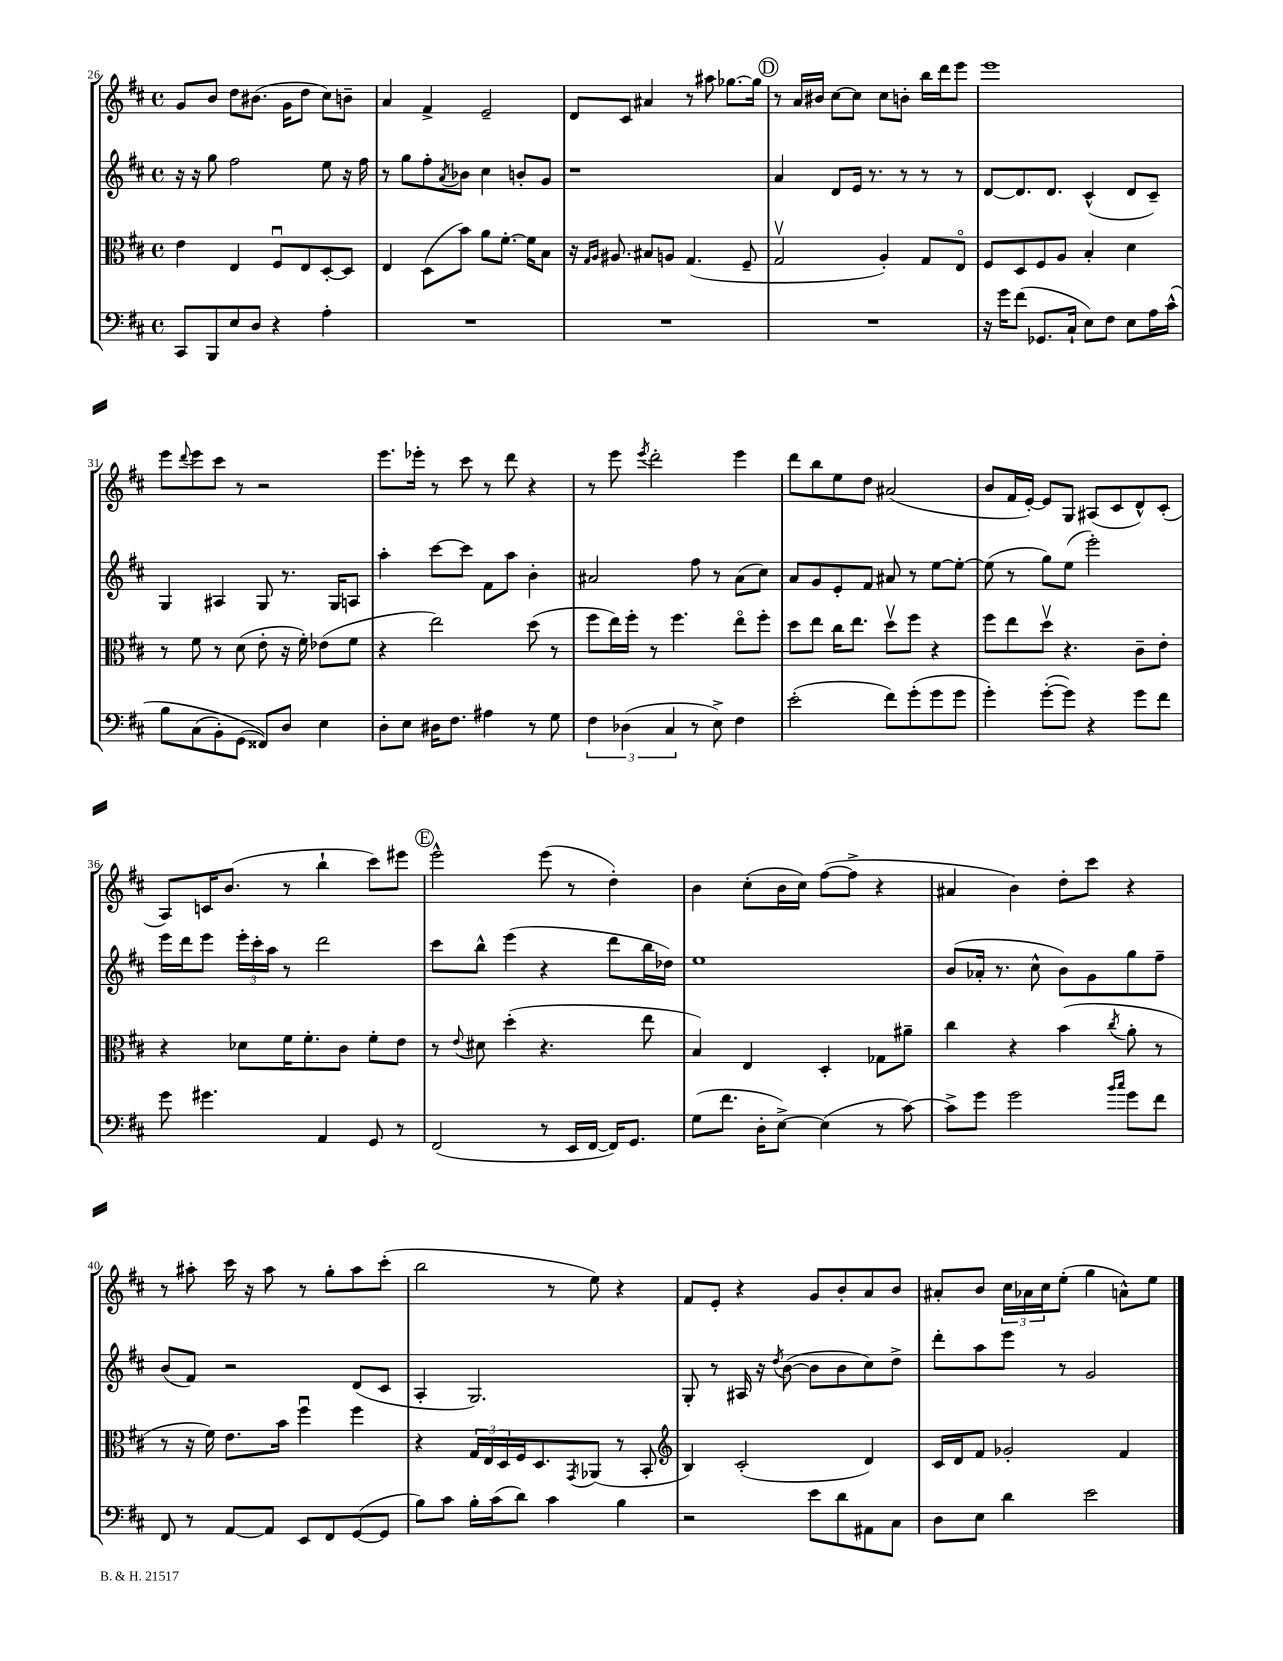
<<
\new StaffGroup <<
\new Staff = "s0" {
    \clef treble \key d \major \defaultTimeSignature \time 4/4
    g'8 b'8 d''8 bis'8.( g'16 d''8 cis''8) b'8-- |
    a'4 fis'4-> e'2-- |
    d'8 cis'8 ais'4 r8 ais''8 ges''8.~ ges''16 |
    \mark \markup { \circle "D" } r8 a'16 bis'16 cis''8~ cis''8 cis''8 b'8-. b''16 d'''16 e'''8 |
    e'''1 |
    e'''8 \appoggiatura { d'''8 } e'''8 cis'''8 r8 r2 |
    e'''8. ees'''16-. r8 cis'''8 r8 d'''8 r4 |
    r8 e'''8 \acciaccatura { e'''8 } d'''2-. e'''4 |
    d'''8 b''8 e''8 d''8 ais'2( |
    b'8 fis'16 e'16~-.) e'8 g8 ais8( cis'8 d'8-^) cis'8-.( |
    a8) c'16 b'8.( r8 b''4-! cis'''8) eis'''8 |
    \mark \markup { \circle "E" } e'''2-^ e'''8( r8 d''4-.) |
    b'4 cis''8-.( b'16 cis''16) fis''8~( fis''8-> r4 |
    ais'4 b'4) d''8-. cis'''8 r4 |
    r8 ais''8-. cis'''16 r16 ais''8 r8 g''8-. ais''8 cis'''8-.( |
    b''2 r8 e''8) r4 |
    fis'8 e'8-. r4 g'8 b'8-. a'8 b'8 |
    ais'8-. b'8 \tuplet 3/2 { cis''16 aes'16 cis''16 } e''8-.( g''4 a'8-^) e''8 \bar "|." |
}
\new Staff = "s1" {
    \clef treble \key d \major \defaultTimeSignature \time 4/4
    r16 r16 g''8 fis''2 e''8 r16 fis''16 |
    r8 g''8 fis''8-. \acciaccatura { a'8 } bes'8 cis''4 b'8-. g'8 |
    r1 |
    \mark \markup { \circle "D" } a'4 d'8 e'16 r8. r8 r8 r8 |
    d'8~ d'8. d'8. cis'4-^( d'8 cis'8--) |
    g4 ais4 g8 r8. g16 a8 |
    a''4-. cis'''8~ cis'''8 fis'8 a''8 b'4-. |
    ais'2 fis''8 r8 ais'8( cis''8) |
    a'8 g'8 e'8-. fis'8 ais'8 r8 e''8~ e''8~-. |
    e''8( r8 g''8) e''8( e'''2-.) |
    e'''16 d'''16 e'''8 \tuplet 3/2 { e'''16-. cis'''16-. a''16 } r8 d'''2 |
    \mark \markup { \circle "E" } cis'''8 b''8-^ e'''4( r4 d'''8 b''16 des''16) |
    e''1 |
    b'8( aes'16-. r8. cis''8-^ b'8) g'8 g''8 fis''8-- |
    b'8( fis'8) r2 d'8( cis'8 |
    a4-. g2.) |
    g8-. r8 ais16 r16 \acciaccatura { d''8 } b'8~( b'8 b'8 cis''8) d''8-> |
    d'''8-. a''8 e'''8 r8 g'2 \bar "|." |
}
\new Staff = "s2" {
    \clef alto \key d \major \defaultTimeSignature \time 4/4
    e'4 e4 fis8\downbow e8 d8~-. d8 |
    e4 d8( b'8) a'8 fis'8.~-. fis'16 b8 |
    r16 \grace { g16 a16 } ais8. bis8 a8 g4.( fis8-- |
    \mark \markup { \circle "D" } g2\upbow a4-.) g8 e8\flageolet |
    fis8 d8 fis8 a8 b4-. d'4 |
    r8 fis'8 r8 d'8( e'8-. r16 fis'16-.) ees'8( fis'8 |
    r4 e''2) d''8( r8 |
    fis''8 e''16) fis''16-. r8 fis''4. e''8\flageolet fis''8-. |
    d''8 e''8 cis''16 e''8. d''8\upbow fis''8 r4 |
    fis''8 e''8 d''8\upbow r4. cis'8-- e'8-. |
    r4 des'8 fis'16 fis'8.-. cis'8 fis'8-. e'8 |
    \mark \markup { \circle "E" } r8 \appoggiatura { e'8 } dis'8 d''4-.( r4. e''8 |
    b4) e4 d4-. ges8 ais'8-- |
    cis''4 r4 b'4( \acciaccatura { cis''8 } a'8-. r8 |
    r8 r16 fis'16) e'8. b'16 fis''4\downbow fis''4 |
    r4 \tuplet 3/2 { g16 e16 d16 } fis16 d8. \acciaccatura { g,8 } aes,8( r8 b,8-. |
    \clef treble b4) cis'2-.( d'4) |
    cis'16 d'16 fis'8 ges'2-. fis'4 \bar "|." |
}
\new Staff = "s3" {
    \clef bass \key d \major \defaultTimeSignature \time 4/4
    cis,8 b,,8 e8 d8 r4 a4-. |
    R1 |
    R1 |
    \mark \markup { \circle "D" } R1 |
    r16 g'16 fis'8( ges,8. cis16-! e8) fis8 e8 a16 cis'16-^\( |
    b8 cis8( b,8-.) g,8( fisis,8)\) d8 e4 |
    d8-. e8 dis16 fis8. ais4 r8 g8 |
    \tuplet 3/2 { fis4 des4( cis4 } r8 e8->) fis4 |
    e'2-.( fis'8) g'8-.( g'8 g'8 |
    g'4-.) g'8~-.( g'8) r4 g'8 fis'8 |
    g'8 gis'4. a,4 g,8 r8 |
    \mark \markup { \circle "E" } fis,2( r8 e,16 fis,16~ fis,16) g,8. |
    g8( fis'8. d16-. e8~->) e4( r8 cis'8~) |
    cis'8-> g'8 g'2 \grace { b'16 cis''16 } g'8 fis'8 |
    fis,8 r8 a,8~ a,8 e,8 fis,8 g,8~( g,8 |
    b8) cis'8 b16-. cis'16( d'8) cis'4 b4 |
    r2 e'8 d'8 ais,8 cis8 |
    d8 e8 d'4 e'2 \bar "|." |
}
>>
>>
\layout { \context { \Score currentBarNumber = #26 } }
